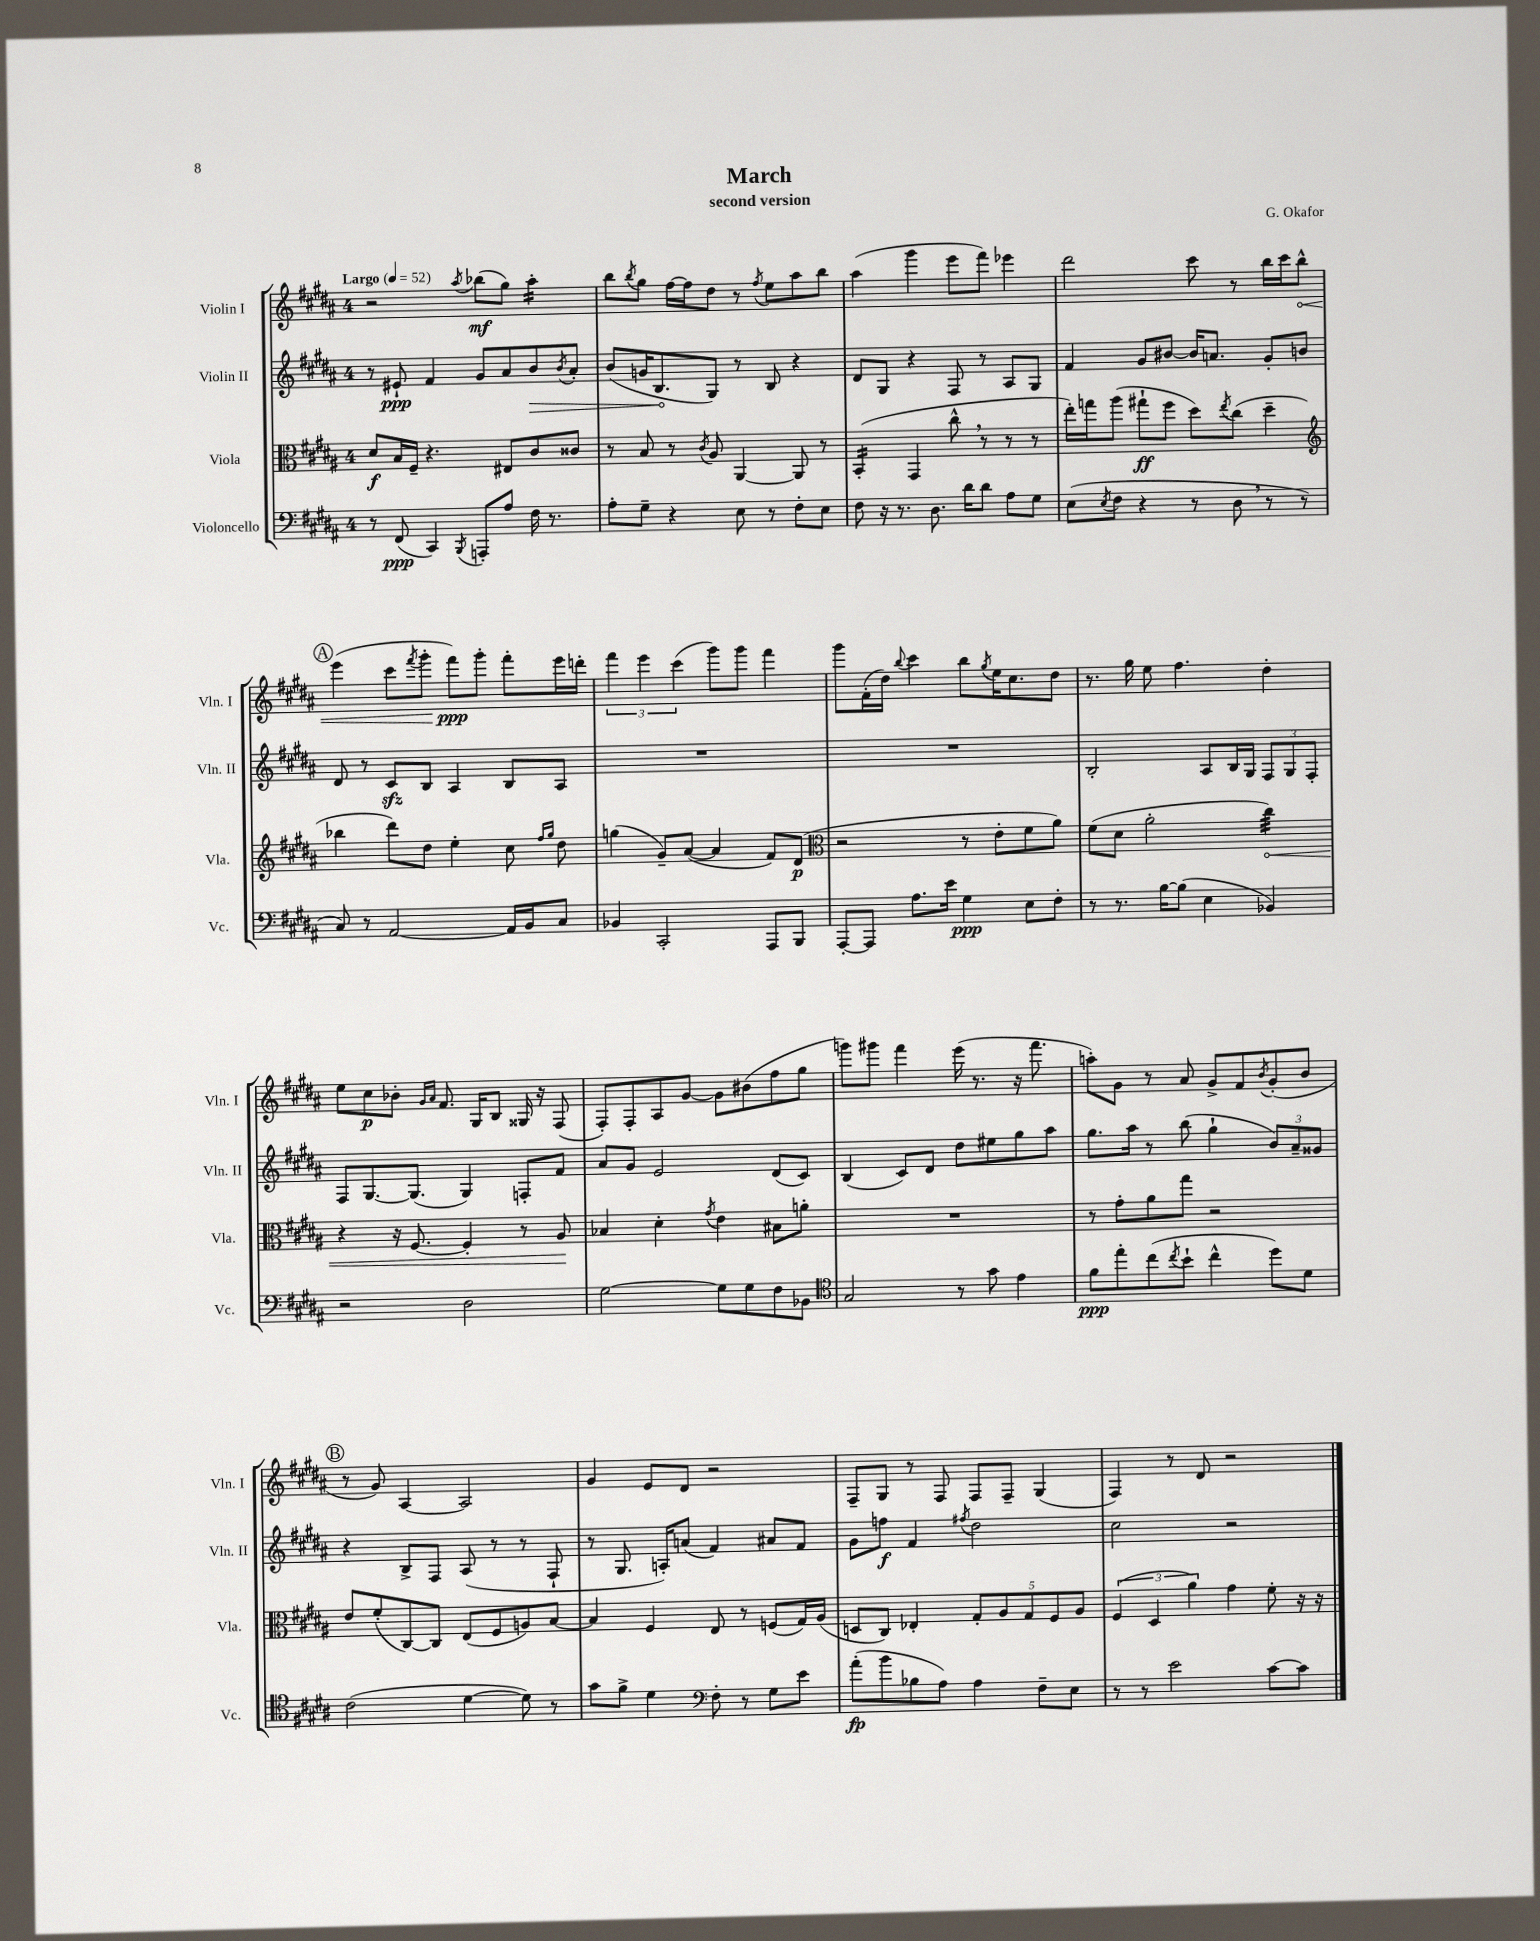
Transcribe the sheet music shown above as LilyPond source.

\header { title = "March" composer = "G. Okafor" subtitle = "second version" }
<<
\new StaffGroup <<
\new Staff = "s0" \with { instrumentName = "Violin I" shortInstrumentName = "Vln. I" } {
    \clef treble \key b \major \once \override Staff.TimeSignature.style = #'single-digit \time 4/4 \tempo "Largo" 4 = 52
    r2 \acciaccatura { ais''8 } bes''8\mf( gis''8) ais''4:16-. |
    b''8 \acciaccatura { b''8 } gis''8 fis''16~ fis''16 dis''8 r8 \acciaccatura { fis''8 } e''8 ais''8 b''8 |
    ais''4( gis'''4 e'''8 fis'''8) ees'''4 |
    dis'''2 cis'''8 r8 b''16 cis'''16 \once \override Hairpin.circled-tip = ##t b''8-^\< |
    \mark \markup { \circle "A" } e'''4( cis'''8 \acciaccatura { fis'''8 } gis'''8-. fis'''8\ppp\!) gis'''8-. fis'''8-. e'''16 d'''16-. |
    \tuplet 3/2 { fis'''4 e'''4 cis'''4( } gis'''8) gis'''8 fis'''4 |
    gis'''8 fis'16-.( dis''16) \appoggiatura { b''8 } cis'''4 b''8 \acciaccatura { gis''8 } e''16 cis''8. dis''8 |
    r8. gis''16 e''8 fis''4. dis''4-. |
    e''8 cis''8\p bes'8-. \grace { gis'16 ais'16 } fis'8. gis16 b8 gisis16 r16 fis8( |
    fis8-.) fis8-. ais8 gis'8~ gis'8 bis'8( fis''8 gis''8 |
    g'''8) gis'''8 fis'''4 e'''16( r8. r16 fis'''8. |
    a''8-.) gis'8 r8 ais'8 gis'8-> fis'8 \acciaccatura { b'8 } gis'8-.( b'8 |
    \mark \markup { \circle "B" } r8 gis'8) ais4~ ais2 |
    gis'4 e'8 dis'8 r2 |
    fis8-- gis8 r8 fis8 fis8 fis8-- gis4( |
    fis4) r8 dis'8 r2 \bar "|." |
}
\new Staff = "s1" \with { instrumentName = "Violin II" shortInstrumentName = "Vln. II" } {
    \clef treble \key b \major \once \override Staff.TimeSignature.style = #'single-digit \time 4/4
    r8 eis'8-!\ppp fis'4 gis'8 ais'8 \once \override Hairpin.circled-tip = ##t b'8\> \acciaccatura { b'8 } ais'8-. |
    b'8( g'16 b8.\! gis8) r8 b8 r4 |
    dis'8 gis8 r4 fis8 r8 ais8 gis8 |
    fis'4 gis'8 bis'8~ bis'16 a'8. gis'8-. b'8 |
    \mark \markup { \circle "A" } dis'8 r8 cis'8\sfz b8 ais4 b8 ais8 |
    R1 |
    R1 |
    b2-. ais8 b16 gis16 \tuplet 3/2 { fis8 gis8 fis8-. } |
    fis8 gis8.~ gis8.( gis4) f8-. fis'8 |
    ais'8 gis'8 e'2 dis'8( cis'8) |
    b4( cis'8) dis'8 dis''8 eis''8 gis''8 ais''8 |
    gis''8. ais''16 r8 b''8( gis''4-! \tuplet 3/2 { b'8) ais'8-- gisis'8 } |
    \mark \markup { \circle "B" } r4 b8-> fis8 ais8( r8 r8 fis8-! |
    r8 gis8. a16-.) a'8( fis'4) ais'8 fis'8 |
    gis'8 f''8\f fis'4 \acciaccatura { fis''8 } dis''2 |
    cis''2 r2 \bar "|." |
}
\new Staff = "s2" \with { instrumentName = "Viola" shortInstrumentName = "Vla." } {
    \clef alto \key b \major \once \override Staff.TimeSignature.style = #'single-digit \time 4/4
    dis'8\f b16 fis16-- r4. eis8 cis'8 cisis'8 |
    r8 b8 r8 \acciaccatura { cis'8 } ais8 ais,4~ ais,8 r8 |
    b,4:16-.( gis,4 cis''8-^ \breathe r8 r8 r8 |
    e''16-.) g''16 ais''8( gis''8-!\ff fis''8 dis''8) \acciaccatura { e''8 } cis''8( dis''4-- |
    \mark \markup { \circle "A" } \clef treble bes''4 dis'''8) dis''8 e''4-. cis''8 \grace { fis''16 gis''16 } dis''8 |
    g''4( gis'8--) ais'8~( ais'4 fis'8) dis'8\p( |
    \clef alto r2 r8 e'8-. fis'8 ais'8) |
    fis'8( dis'8 ais'2-. \once \override Hairpin.circled-tip = ##t cis''4:32\<) |
    r4 r16 fis8.~ fis4-. r8 ais8\! |
    bes4 dis'4-. \acciaccatura { gis'8 } e'4 bis8 a'8-. |
    R1 |
    r8 gis'8-. ais'8 gis''8 r2 |
    \mark \markup { \circle "B" } e'8 fis'8-.( cis8~) cis8 e8( fis8 a8) b8~ |
    b4 fis4 e8 r8 f8( gis16) ais16( |
    d8 cis8) ees4-. \tuplet 5/4 { gis8-. ais8 gis8 fis8 ais8 } |
    \tuplet 3/2 { fis4( dis4 ais'4) } gis'4 fis'8-. r16 r16 \bar "|." |
}
\new Staff = "s3" \with { instrumentName = "Violoncello" shortInstrumentName = "Vc." } {
    \clef bass \key b \major \once \override Staff.TimeSignature.style = #'single-digit \time 4/4
    r8 fis,8\ppp( cis,4) \acciaccatura { b,,8 } a,,8-. ais8 fis16 r8. |
    ais8-. gis8-- r4 e8 r8 fis8-. e8 |
    fis8 r16 r8. dis8. dis'16 dis'8 ais8 gis8 |
    e8( \acciaccatura { e8 } fis8 r4 r8 dis8 \breathe r8 r8 |
    \mark \markup { \circle "A" } cis8) r8 ais,2~ ais,16 b,16 cis8 |
    bes,4 cis,2-. ais,,8 b,,8 |
    ais,,8~-. ais,,8 ais8. e'16 gis4\ppp e8 fis8-. |
    r8 r8. b16~ b8( e4 bes,4) |
    r2 dis2 |
    gis2~ gis8 gis8 fis8 bes,8 |
    \clef tenor gis2 r8 gis'8 e'4 |
    fis'8\ppp e''8-. cis''8( \acciaccatura { cis''8 } b'8-! cis''4-^ dis''8) dis'8 |
    \mark \markup { \circle "B" } cis'2( dis'4~ dis'8) r8 |
    gis'8 fis'8-> dis'4 \clef bass fis8-. r8 gis8 e'8 |
    ais'8-.\fp( b'8 bes8 ais8) ais4 fis8-- e8 |
    r8 r8 e'2 cis'8~ cis'8 \bar "|." |
}
>>
>>
\layout { \context { \Score \remove "Bar_number_engraver" } }
